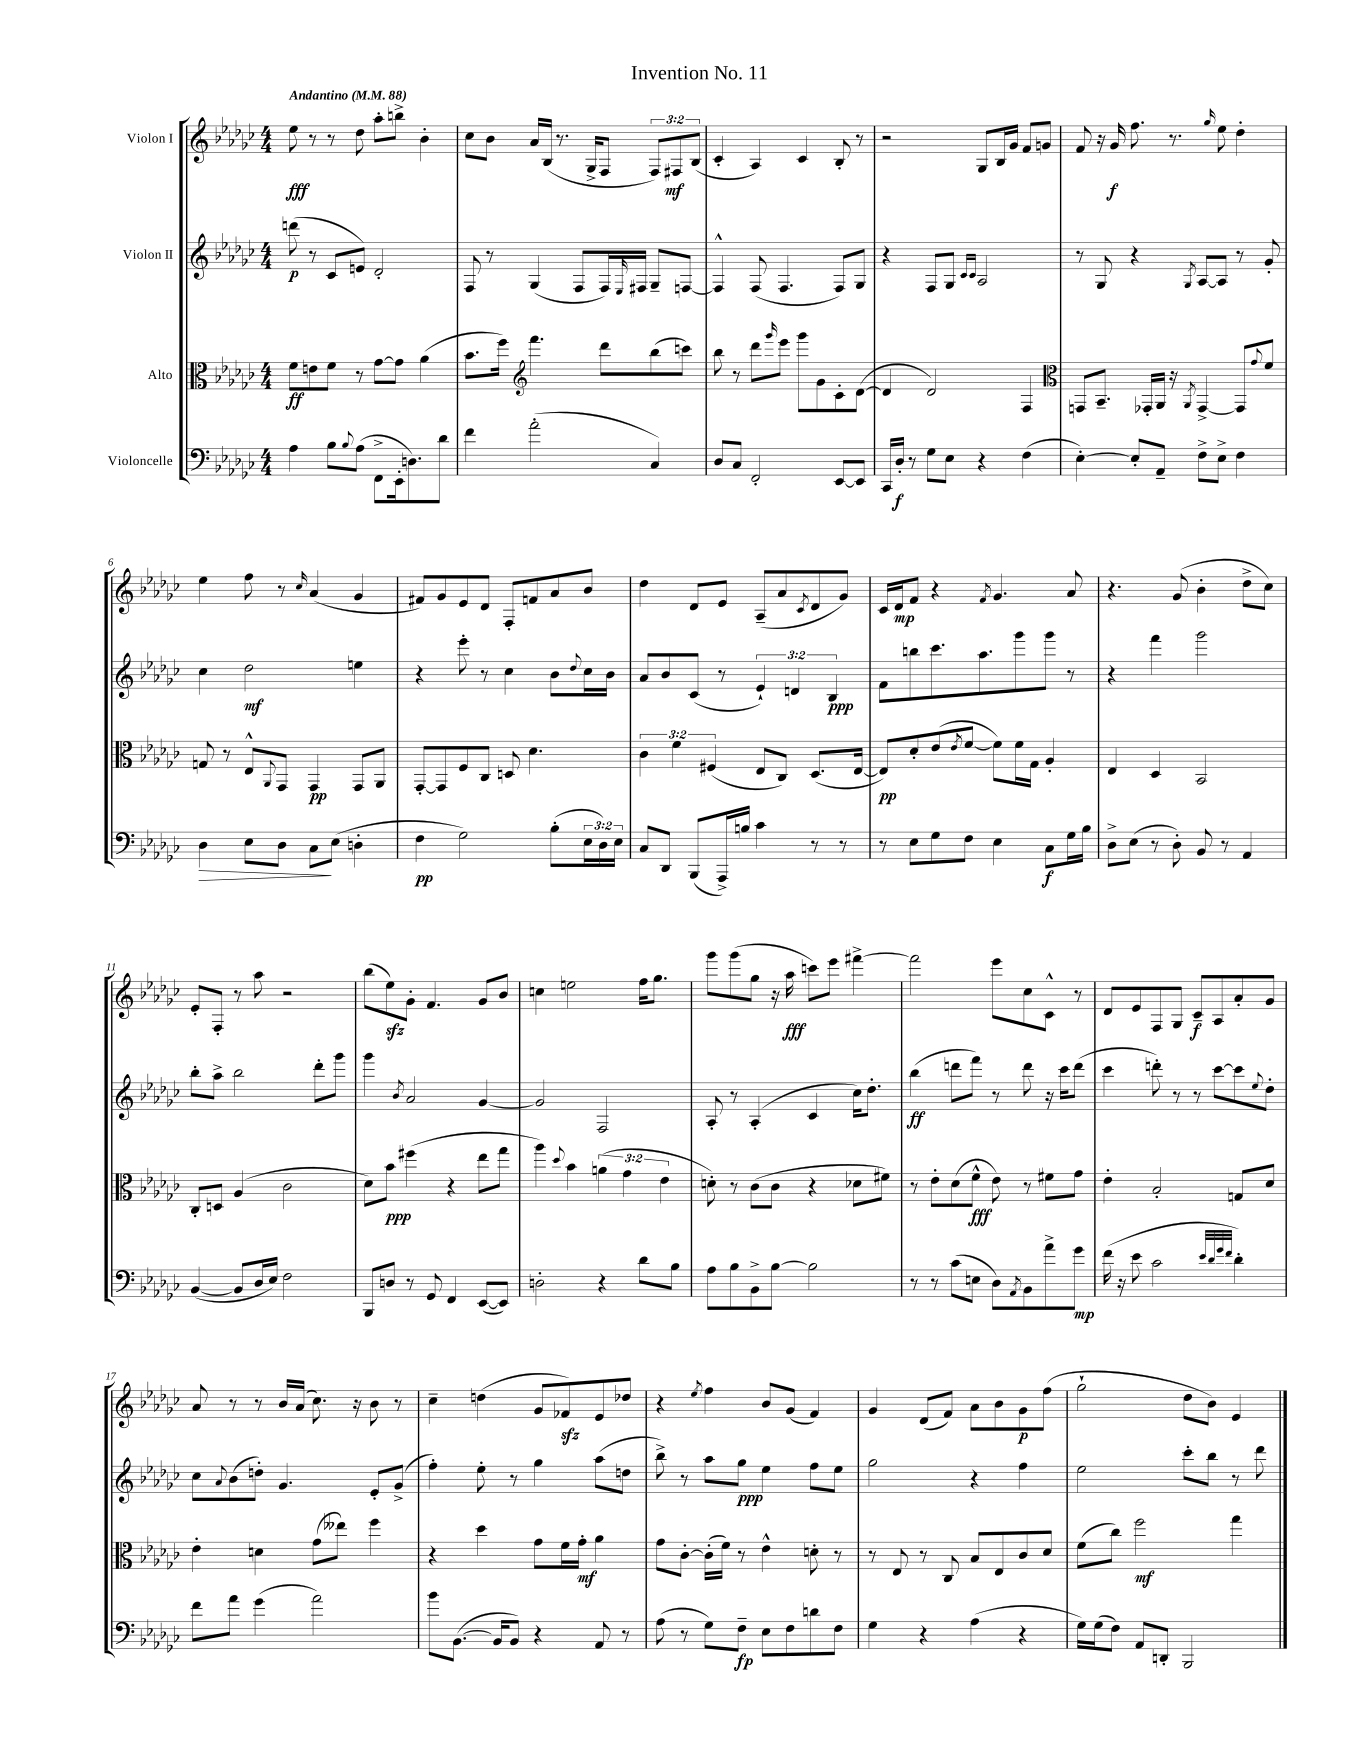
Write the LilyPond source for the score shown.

\header { title = "Invention No. 11" }
<<
\new StaffGroup <<
\new Staff = "s0" \with { instrumentName = "Violon I" } {
    \clef treble \key ges \major \numericTimeSignature \time 4/4 \override Staff.TupletNumber.text = #tuplet-number::calc-fraction-text \tempo "Andantino" 4 = 88
    ees''8\fff r8 r8 des''8 aes''8-. b''8-> bes'4-. |
    ces''8 bes'8 aes'16 bes16( r8. ges16-> f8 \tuplet 3/2 { f8) fis8\mf bes8( } |
    ces'4-. aes4) ces'4 bes8-. r8 |
    r2 ges8 bes16 ges'16 f'8 g'8 |
    f'8 r16 ges'16\f f''8. r8. \grace { ges''16 } ees''8 des''4-. |
    ees''4 f''8 r8 \grace { ces''16 } aes'4( ges'4 |
    fis'8) ges'8 ees'8 des'8 f8-. f'8 aes'8 bes'8 |
    des''4 des'8 ees'8 aes8--( aes'8 \acciaccatura { ces'8 } des'8 ges'8) |
    ces'16 des'16\mp f'8 r4 \acciaccatura { f'8 } ges'4. aes'8 |
    r4. ges'8( bes'4-. des''8-> ces''8) |
    ees'8-. f8-. r8 aes''8 r2 |
    bes''8( ees''8\sfz) ges'8-. f'4. ges'8 bes'8 |
    c''4 e''2 f''16 ges''8. |
    ges'''8 ges'''8( ges''8 r16 aes''16\fff c'''8) ees'''8 fis'''4~-> |
    fis'''2 ees'''8 ces''8 ces'8-^ r8 |
    des'8 ees'8 f8 ges8 ces'8--\f aes8 aes'8-. ges'8 |
    aes'8 r8 r8 bes'16 aes'16( ces''8.) r16 bes'8 r8 |
    ces''4-- d''4( ges'8 fes'8\sfz) ees'8 des''8 |
    r4 \acciaccatura { ees''8 } f''4 bes'8 ges'8( f'4) |
    ges'4 des'8( f'8) aes'8 bes'8 ges'8\p f''8( |
    ges''2-! des''8 bes'8) ees'4 \bar "|." |
}
\new Staff = "s1" \with { instrumentName = "Violon II" } {
    \clef treble \key ges \major \numericTimeSignature \time 4/4 \override Staff.TupletNumber.text = #tuplet-number::calc-fraction-text
    d'''8\p( r8 ces'8 e'8) des'2-. |
    f8 r8 ges4( f8 f16) \grace { ees16 } fis16 ges8-- f8~ |
    f4-^ f8( f4. f8) ges8 |
    r4 f8 ges8 \grace { ces'16 ces'16 } aes2 |
    r8 ges8 r4 \acciaccatura { ges8 } aes8~ aes8 r8 ges'8-. |
    ces''4 des''2\mf e''4 |
    r4 ees'''8-. r8 ces''4 bes'8 \appoggiatura { des''8 } ces''16 bes'16 |
    aes'8 bes'8 ces'8( r8 \tuplet 3/2 { ees'4-!) d'4 bes4\ppp } |
    f'8 b''8 ces'''8. aes''8. ges'''8 ges'''8 r8 |
    r4 f'''4 ges'''2 |
    bes''8-. aes''8-> bes''2 des'''8-. ges'''8 |
    ges'''4 \acciaccatura { bes'8 } aes'2 ges'4~ |
    ges'2 f2 |
    aes8-. r8 aes4-.( ces'4 ces''16) des''8.-. |
    bes''4\ff( d'''8 f'''8) r8 d'''8 r16 ces'''16 d'''8( |
    ces'''4 d'''8-.) r8 r8 ces'''8~ ces'''8 \appoggiatura { ees''8 } des''8-. |
    ces''8 \appoggiatura { aes'8 } bes'8( d''8-.) ges'4. ees'8-. ges'8->( |
    f''4-.) ees''8-. r8 ges''4 aes''8( d''8 |
    bes''8->) r8 aes''8 ges''8\ppp ees''4 f''8 ees''8 |
    ges''2 r4 f''4 |
    ees''2 ces'''8-. bes''8 r8 des'''8 \bar "|." |
}
\new Staff = "s2" \with { instrumentName = "Alto" } {
    \clef alto \key ges \major \numericTimeSignature \time 4/4 \override Staff.TupletNumber.text = #tuplet-number::calc-fraction-text
    f'8\ff e'8 f'8 r8 ges'8~ ges'8 aes'4( |
    bes'8. f''16) \clef treble f'''4. des'''8 bes''8( c'''8) |
    bes''8 r8 des'''8 \grace { ges'''16 } ees'''8 ges'''8 ges'8 ces'8-. des'8~( |
    des'4 des'2) f4 |
    \clef alto g,8 bes,8.-- ges,16-. aes,16 r16 \acciaccatura { aes,8 } ges,4~-> ges,8 \appoggiatura { ges'8 } f'8 |
    g8 r8 ees8-^ \appoggiatura { aes,8 } ges,8 ges,4\pp ges,8 aes,8 |
    ges,8~-. ges,8 f8 ces8 d8 des'4. |
    \tuplet 3/2 { ces'4 f'4 fis4( } ees8 ces8) des8.( ees16~ |
    ees8\pp) des'8-. ees'8( \acciaccatura { ees'8 } f'8~ f'8) f'16 ges16 aes4-. |
    ees4 des4 bes,2 |
    ces8-. d8 aes4( ces'2 |
    des'8) bes'8\ppp fis''4( r4 ees''8 ges''8 |
    aes''4) \appoggiatura { des''8 } bes'4 \tuplet 3/2 { a'4( ges'4 ees'4 } |
    d'8-.) r8 ces'8( ces'8 r4 des'8 fis'8) |
    r8 ees'8-. des'8( f'8-^\fff ees'8) r8 fis'8 ges'8 |
    ees'4-. bes2-. g8 des'8 |
    ees'4-. d'4 ges'8( eeses''8) f''4 |
    r4 des''4 ges'8 f'16 ges'16-.\mf aes'4 |
    ges'8 ces'8~-. ces'16-.( f'16) r8 ees'4-^ d'8-. r8 |
    r8 ees8 r8 ces8 bes8 ees8 ces'8 des'8 |
    f'8( ces''8) f''2\mf ges''4 \bar "|." |
}
\new Staff = "s3" \with { instrumentName = "Violoncelle" } {
    \clef bass \key ges \major \numericTimeSignature \time 4/4 \override Staff.TupletNumber.text = #tuplet-number::calc-fraction-text
    aes4 bes8 \appoggiatura { bes8 } aes8( f,8-> ees,16-. d8.) des'8 |
    f'4 aes'2-.( ces4) |
    des8 ces8 f,2-. ees,8~ ees,8 |
    ces,16 des16-.\f r8 ges8 ees8 r4 f4( |
    ees4~-.) ees8-. aes,8-- f8-> ees8-> f4 |
    des4\> ees8 des8 ces8\! ees8( d4-. |
    f4\pp ges2) bes8-.( \tuplet 3/2 { ees16 des16) ees16 } |
    ces8 des,8 bes,,8( aes,,16->) b16 ces'4 r8 r8 |
    r8 ees8 ges8 f8 ees4 ces8\f ges16 bes16 |
    des8-> ees8( r8 des8-.) bes,8 r8 aes,4 |
    bes,4~( bes,8 des16 ees16) f2 |
    bes,,8 d8 r8 ges,8 f,4 ees,8~( ees,8) |
    d2-. r4 des'8 bes8 |
    aes8 bes8 bes,8-> bes8~ bes2 |
    r8 r8 ces'8( e8 des8) \acciaccatura { aes,8 } bes,8 aes'8-> ges'8\mp |
    f'16( r16 ees'8 ces'2 \grace { ees'32 des'32 ges'32 f'32 } des'4-.) |
    f'8 aes'8 ges'4( aes'2) |
    bes'8 bes,8.~( bes,16 bes,8) r4 aes,8 r8 |
    aes8( r8 ges8) f8--\fp ees8 f8 d'8 f8 |
    ges4 r4 aes4( r4 |
    ges16) ges16( f8) aes,8 d,8-. bes,,2 \bar "|." |
}
>>
>>
